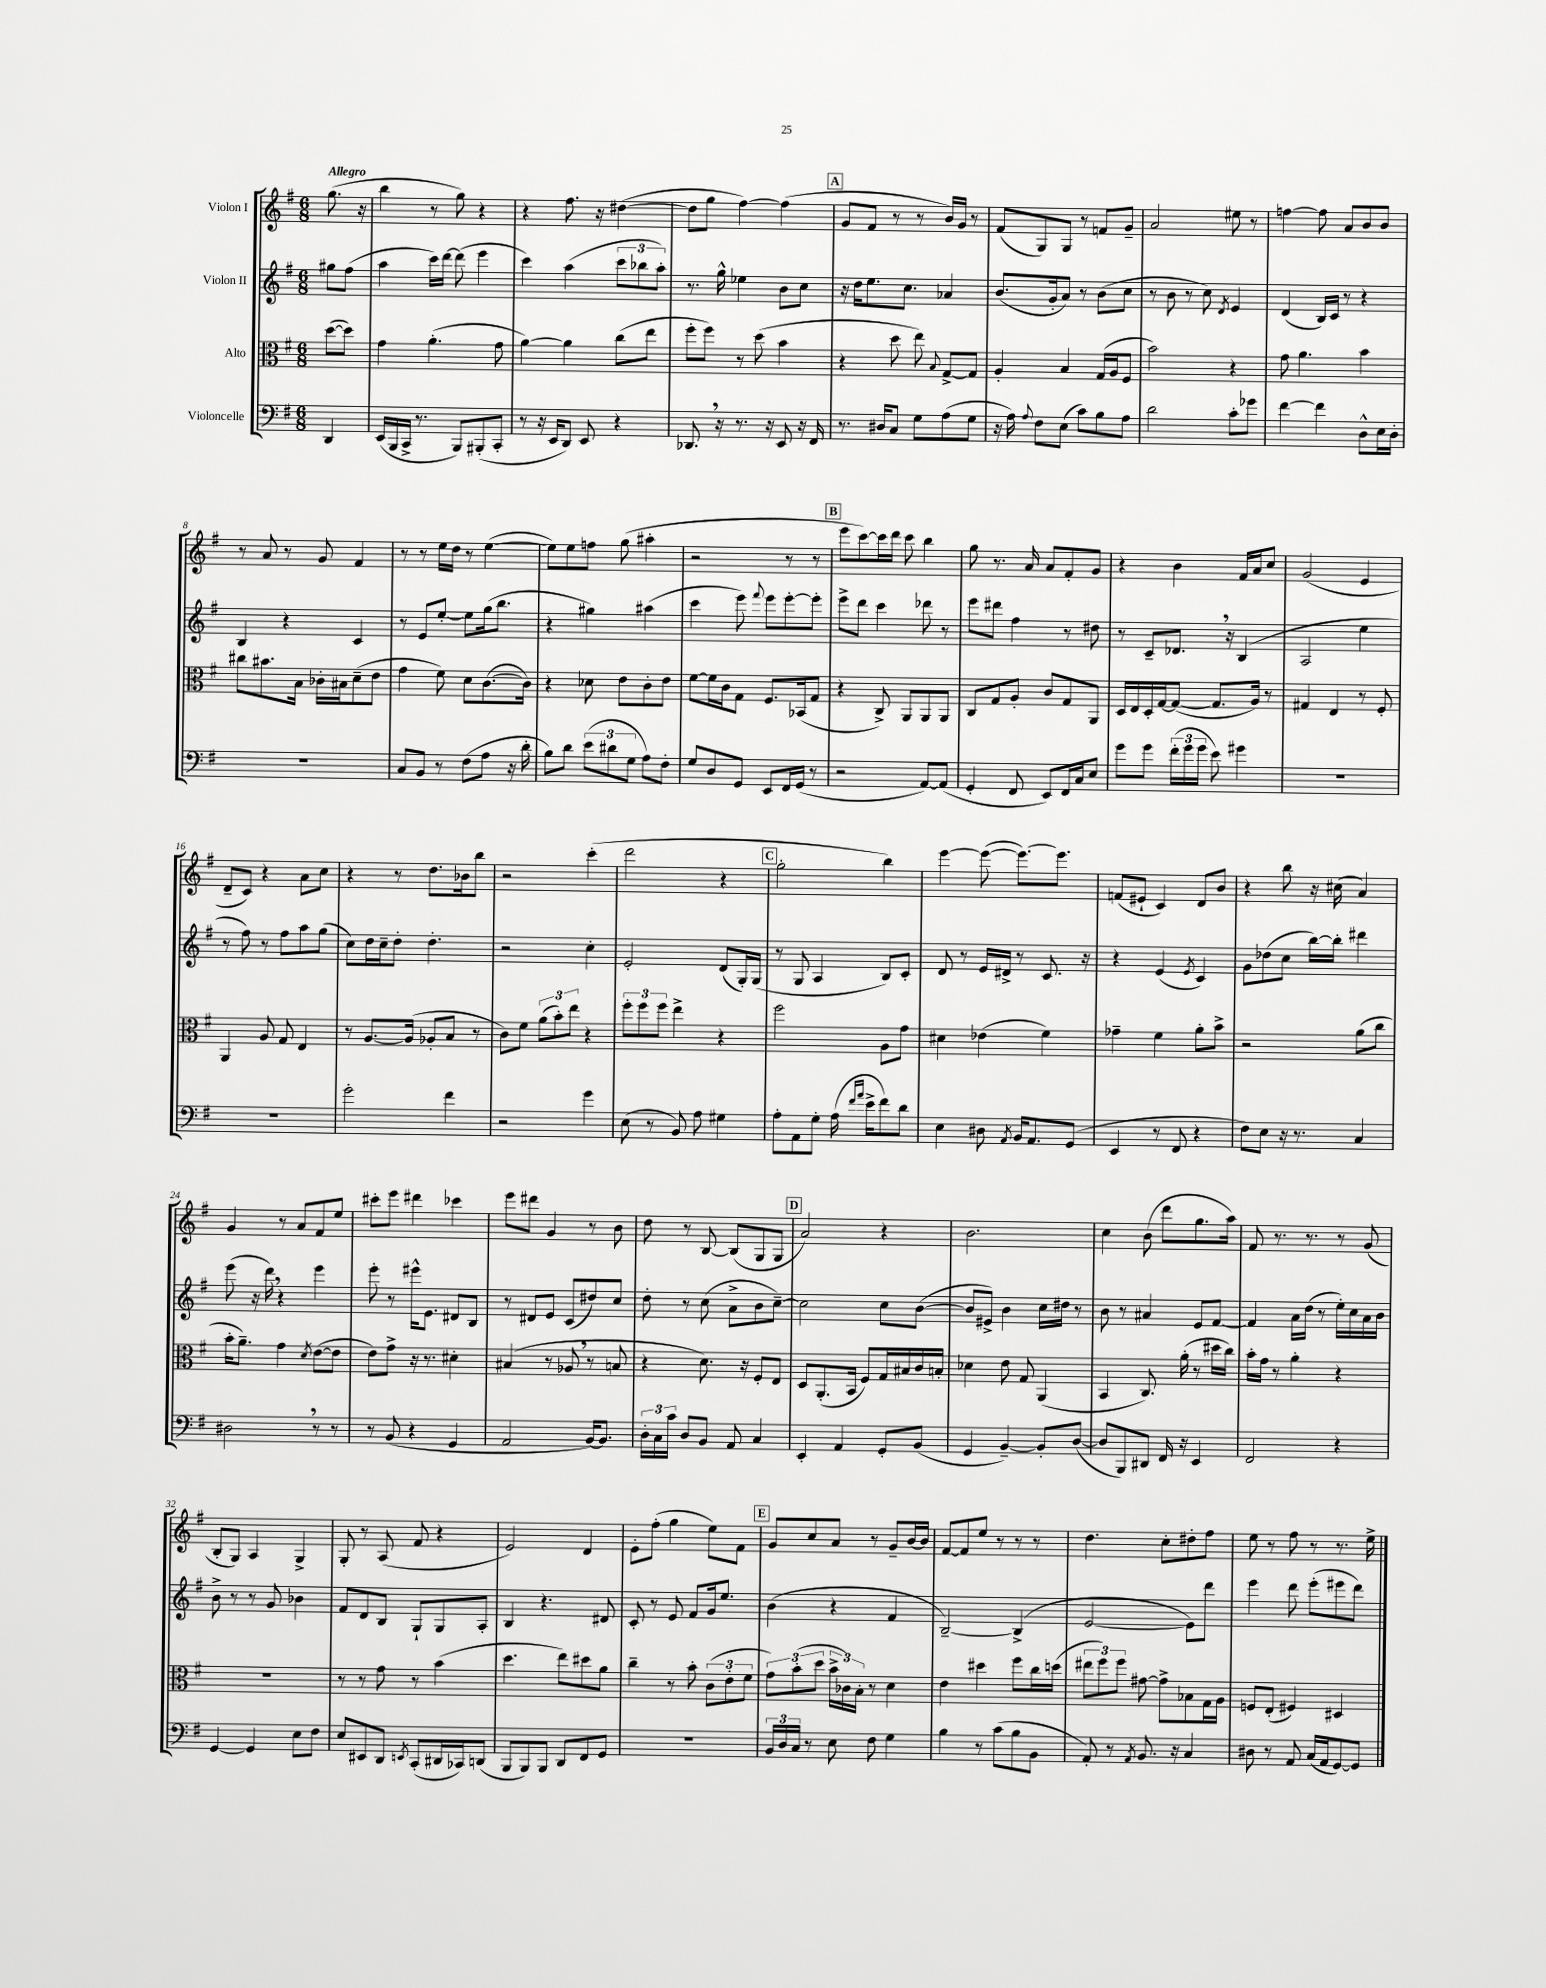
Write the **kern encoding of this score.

**kern	**kern	**kern	**kern
*staff4	*staff3	*staff2	*staff1
*clefF4	*clefC3	*clefG2	*clefG2
*k[f#]	*k[f#]	*k[f#]	*k[f#]
*M6/8	*M6/8	*M6/8	*M6/8
4DD	([8dd	8gg#	(8.gg
.	8dd])	(8ff#	.
.	.	.	16r
=	=	=	=
(16EE	4g	4aa	4bb
16BBB	.	.	.
16CC^	.	.	.
8.r	.	.	.
.	(4.a'	16ccc)	8r
.	.	[16ddd	.
8BBB)	.	(8ddd]	8gg)
(8BBB#'	.	4eee	4r
8CC'	8g	.	.
=	=	=	=
8r	[4a)	4ccc)	4r
16r	.	.	.
16EE	.	.	.
8DD)	4a]	(4aa	8.ff#
8EE	.	.	.
.	.	.	16r
4r	(8cc	12ccc	([4dd#
.	.	12bb-	.
.	8ee	.	.
.	.	12aa')	.
=	=	=	=
8.DD-	8ff#'	8.r	8dd#]
.	8ff#)	.	8gg
16r	.	16gg^^	.
8.r	8r	4ee-	[4ff#)
.	(8dd	.	.
16r	.	.	.
8EE	4b	8b	(4ff#]
16r	.	8cc	.
16FF#	.	.	.
=	=	=	=
8.r	4r	16r	8g
.	.	16dd	.
.	.	8.ee	8f#
16D#	.	.	.
8C	8dd	.	8r
.	.	8.cc	.
8G	8ee)	.	8r
.	8qqB	.	.
(8A	[8G^	4a-	16b)
.	.	.	16g
8G	8G]	.	8r
=	=	=	=
16r	4A'	(8.b	(8f#
16A)	.	.	.
8qqA	.	.	.
8F#	.	.	8G)
.	.	16g'	.
(8E	4B	8a)	8G
8c)	.	8r	8r
8B	(16G	(8b	8f
.	16A	.	.
8A	8F#	8cc	8g~
=	=	=	=
2d	2b)	8r	2a
.	.	8b	.
.	.	8r	.
.	.	8cc)	.
.	.	8qd	.
8c'	4r	4e	8ee#
8g-	.	.	8r
=	=	=	=
[4f#	8g	(4d	[4ff
.	4.a	.	.
4f#]	.	16B)	8ff]
.	.	16c	.
.	.	8r	8a
8D^^	4b	4r	8b
16E	.	.	8b
16D'	.	.	.
=	=	=	=
2.r	8cc#	4B	8r
.	8.b#	.	8a
.	.	4r	8r
.	16B	.	.
.	16c-'	.	8g
.	16B#	.	.
.	(8d~	4c	4f#
.	8e	.	.
=	=	=	=
8C	4g	8r	8r
8BB	.	8e	8r
8r	8f#)	[8ee'	16ee
.	.	.	16dd
(8F#	8d	8ee]	8r
8A	([8.c	(16gg	([4ee
.	.	8.bb	.
16r	.	.	.
16d'	16c])	.	.
=	=	=	=
8B)	4r	4r	8ee])
8d	.	.	8ee
(12e	8d-	4gg#)	8ff
12d#	.	.	.
.	8e	.	(8gg
12G	.	.	.
8A)	8c'	(4aa#	4aa#'
8F#'	8e	.	.
=	=	=	=
8G	[8f#	4ccc	2r
8D	16f#]	.	.
.	16c	.	.
8GG	8G	8eee)	.
.	.	8qqfff#	.
8EE	8.F#	8eee	.
16FF#	.	[8eee'	8r
(16GG	(16BB-	.	.
8r	8G	8eee']	8r
=	=	=	=
2r	4r	8eee^	8eee
.	.	8ddd	[8ccc)
.	8C^)	4ccc	16ccc]
.	.	.	16ddd
.	8AA	.	8ccc
[8AA)	8AA	8ddd-	4bb
(8AA]	8AA	8r	.
=	=	=	=
4GG'	8C	8eee	8gg
.	8G	8ddd#	8.r
8FF#	8A'	4ff#	.
.	.	.	16a
8EE)	8c	.	8a
16FF#	8G	8r	8f#'
16C	.	.	.
8E	8AA	8dd#	8g
=	=	=	=
8g	16D	8r	4r
.	16E	.	.
8g	16D'	8c~	.
.	[16G	.	.
(24f#'	(8G_	8.d-	4b
24g	.	.	.
24g	.	.	.
8e)	8.G]	.	.
.	.	16r	.
4g#	.	(4B	16f#
.	16A)	.	16a
.	8r	.	8cc
=	=	=	=
2.r	4G#	2A	(2g
.	4E	.	.
.	8r	4ee	4e
.	8F#'	.	.
=	=	=	=
2.r	4AA	8r	8d~
.	.	8ff#)	8c)
.	8A	8r	4r
.	8G	8ff#	.
.	4E	8aa	8a
.	.	(8gg	8cc
=	=	=	=
2g'	8r	8cc)	4r
.	[8.A	16dd	.
.	.	16cc~	.
.	.	8dd'	8r
.	(16A]	.	.
.	8A-'	4.dd'	8.dd
4f#	8B	.	.
.	.	.	16b-
.	8r	.	8bb
=	=	=	=
2r	8c)	2r	2r
.	8f#	.	.
.	(12a	.	.
.	12b')	.	.
.	12ee	.	.
4g	4r	4cc'	(4ccc'
=	=	=	=
(8E	12ff#'	2e'	2ddd
.	12ff#	.	.
8r	.	.	.
.	12ff#	.	.
8BB)	4ee^	.	.
8A	.	.	.
4G#	4r	(8d	4r
.	.	16G')	.
.	.	(16G	.
=	=	=	=
8A'	2ff#	8r	2gg'
8AA	.	8G	.
8G'	.	4A	.
(16A	.	.	.
16qqf#	.	.	.
16qqa	.	.	.
16e^	.	.	.
8f#)	8A	8B)	4bb)
8d	8g	8c'	.
=	=	=	=
4E	4d#	8d	[4eee
.	.	8r	.
8D#	(4e-	16e	(8eee_
.	.	16d#^	.
8qAA	.	.	.
16BB	.	8r	8.eee_)
8.AA	.	.	.
.	4f#)	8.c	.
.	.	.	8.eee]
(8GG	.	.	.
.	.	16r	.
=	=	=	=
4EE	4g-~	4r	(8f
.	.	.	8e#`
8r	4f#	(4e	4c)
8FF#	.	.	.
.	.	8qe	.
4r	8a'	4c)	8d
.	8b^	.	8b
=	=	=	=
8F#)	2r	8g	4r
8E	.	(8dd-	.
16r	.	8cc	8bb
8.r	.	.	.
.	.	[16bb)	16r
.	.	16bb']	(16cc#
4C	(8a	4ddd#	4a)
.	8cc	.	.
=	=	=	=
2D#	16b'	(8eee	4g
.	8.a~)	.	.
.	.	16r	.
.	.	16ddd)	.
.	4g	4r	8r
.	.	.	8a
.	8qd	.	.
8r	([8e	4eee	8f#
8r	8e]	.	8ee
=	=	=	=
8r	8e)	8eee'	8ccc#'
(8BB	8g^	8r	8eee
4r	16r	16eee#^^	4ddd#
.	8.r	8.e	.
4GG	4d#'	8d#	4ccc-
.	.	8B	.
=	=	=	=
2AA	(4B#	8r	8eee
.	.	8d#	8ddd#
.	8r	8e	4g
.	8A-	(8c	.
[16BB)	8r	8dd#)	8r
8.BB]	.	.	.
.	8B	8cc	8b
=	=	=	=
24D'	4r	8dd'	8dd
24C	.	.	.
24c	.	.	.
8D	.	8r	8r
8BB	8.d)	(8cc	[8B
8AA	.	8a^	(8B]
.	16r	.	.
4C	8F#'	8b	8G
.	8E	[8cc~)	8G
=	=	=	=
4EE'	8D	2cc]	2a)
.	(8.AA'	.	.
4AA	.	.	.
.	16BB	.	.
.	8F#)	.	.
8GG'	16G	8cc	4r
.	16B#	.	.
(8BB	16c	([8b	.
.	16B'	.	.
=	=	=	=
4GG	4d-	8b]	2.b
.	.	8e#^)	.
[4BB~)	8e	4b	.
.	8G	.	.
8BB']	(4AA	16cc	.
.	.	16dd#	.
([8D	.	8r	.
=	=	=	=
8D]	4BB	8b	4cc
8BBB)	.	8r	.
8DD#	8.C)	4a#	(8b
16FF#	.	.	8ddd
16r	(16a'	.	.
4EE	8r	8e	8.gg
.	16dd#	[8f#	.
.	16cc)	.	16aa)
=	=	=	=
2FF#	16b'	4f#]	8f#
.	16g	.	.
.	8r	.	8.r
.	4a'	16a	.
.	.	(16dd	8.r
.	.	8r	.
4r	4r	16ee')	8r
.	.	16cc	.
.	.	16a	(8g
.	.	16b	.
=	=	=	=
[4GG	2.r	8b^	8B'
.	.	8r	8G)
4GG]	.	8r	4A
.	.	8g	.
8E	.	4b-	4G^
8F#	.	.	.
=	=	=	=
8E	8r	8f#	8G'
8EE#	8r	8d	8r
8DD	8g	8B	(8A
8qEE	.	.	.
(8CC'	8r	8G`	8f#
16DD#	(4b	8G	4r
16CC-)	.	.	.
(8DD	.	8A'	.
=	=	=	=
8BBB	4.dd	4B	2e)
8BBB)	.	.	.
8BBB	.	4.r	.
8DD	8ee)	.	.
8FF#	8dd#	.	4d
8GG	8a	8d#	.
=	=	=	=
2.r	4cc~	8c'	8e'
.	.	8r	(8ff#'
.	8r	8e	4gg
.	8b'	8f#	.
.	(12c	16g	8ee)
.	.	8.ee	.
.	12e'	.	.
.	.	.	8f#
.	12f#	.	.
=	=	=	=
24BB	12g)	(4b	8g
24D	.	.	.
24C	(12b'	.	.
8r	.	.	8cc
.	12dd	.	.
8E	24b^	4r	8a
.	24c-)	.	.
.	24B'	.	.
8F#	8r	.	8r
4G	4d	4f#	8g~
.	.	.	[16b
.	.	.	16b]
=	=	=	=
4B	4e	[2B~)	[8f#
.	.	.	8f#]
8r	4dd#	.	8ee
(8c	.	.	8r
8B	8ff#	(4B^]	8r
8BB	16cc	.	8r
.	(16dd	.	.
=	=	=	=
8AA')	12ee#	[2e	4.dd
.	12ff#)	.	.
8r	.	.	.
.	12ff#	.	.
8qAA	.	.	.
8.BB	[8g#	.	.
.	8g#^]	.	8cc'
16r	.	.	.
4C	8B-	8e])	8dd#'
.	16G	8ddd	8ff#
.	16A	.	.
=	=	=	=
8D#	8F	4eee	8ee
8r	(8E'	.	8r
8AA	4F#)	8ddd	8ff#
(16C	.	(8eee'	8r
16AA	.	.	.
[8GG)	4D#	8eee#	8.r
8GG]	.	8ddd)	.
.	.	.	16ee^
==	==	==	==
*-	*-	*-	*-
